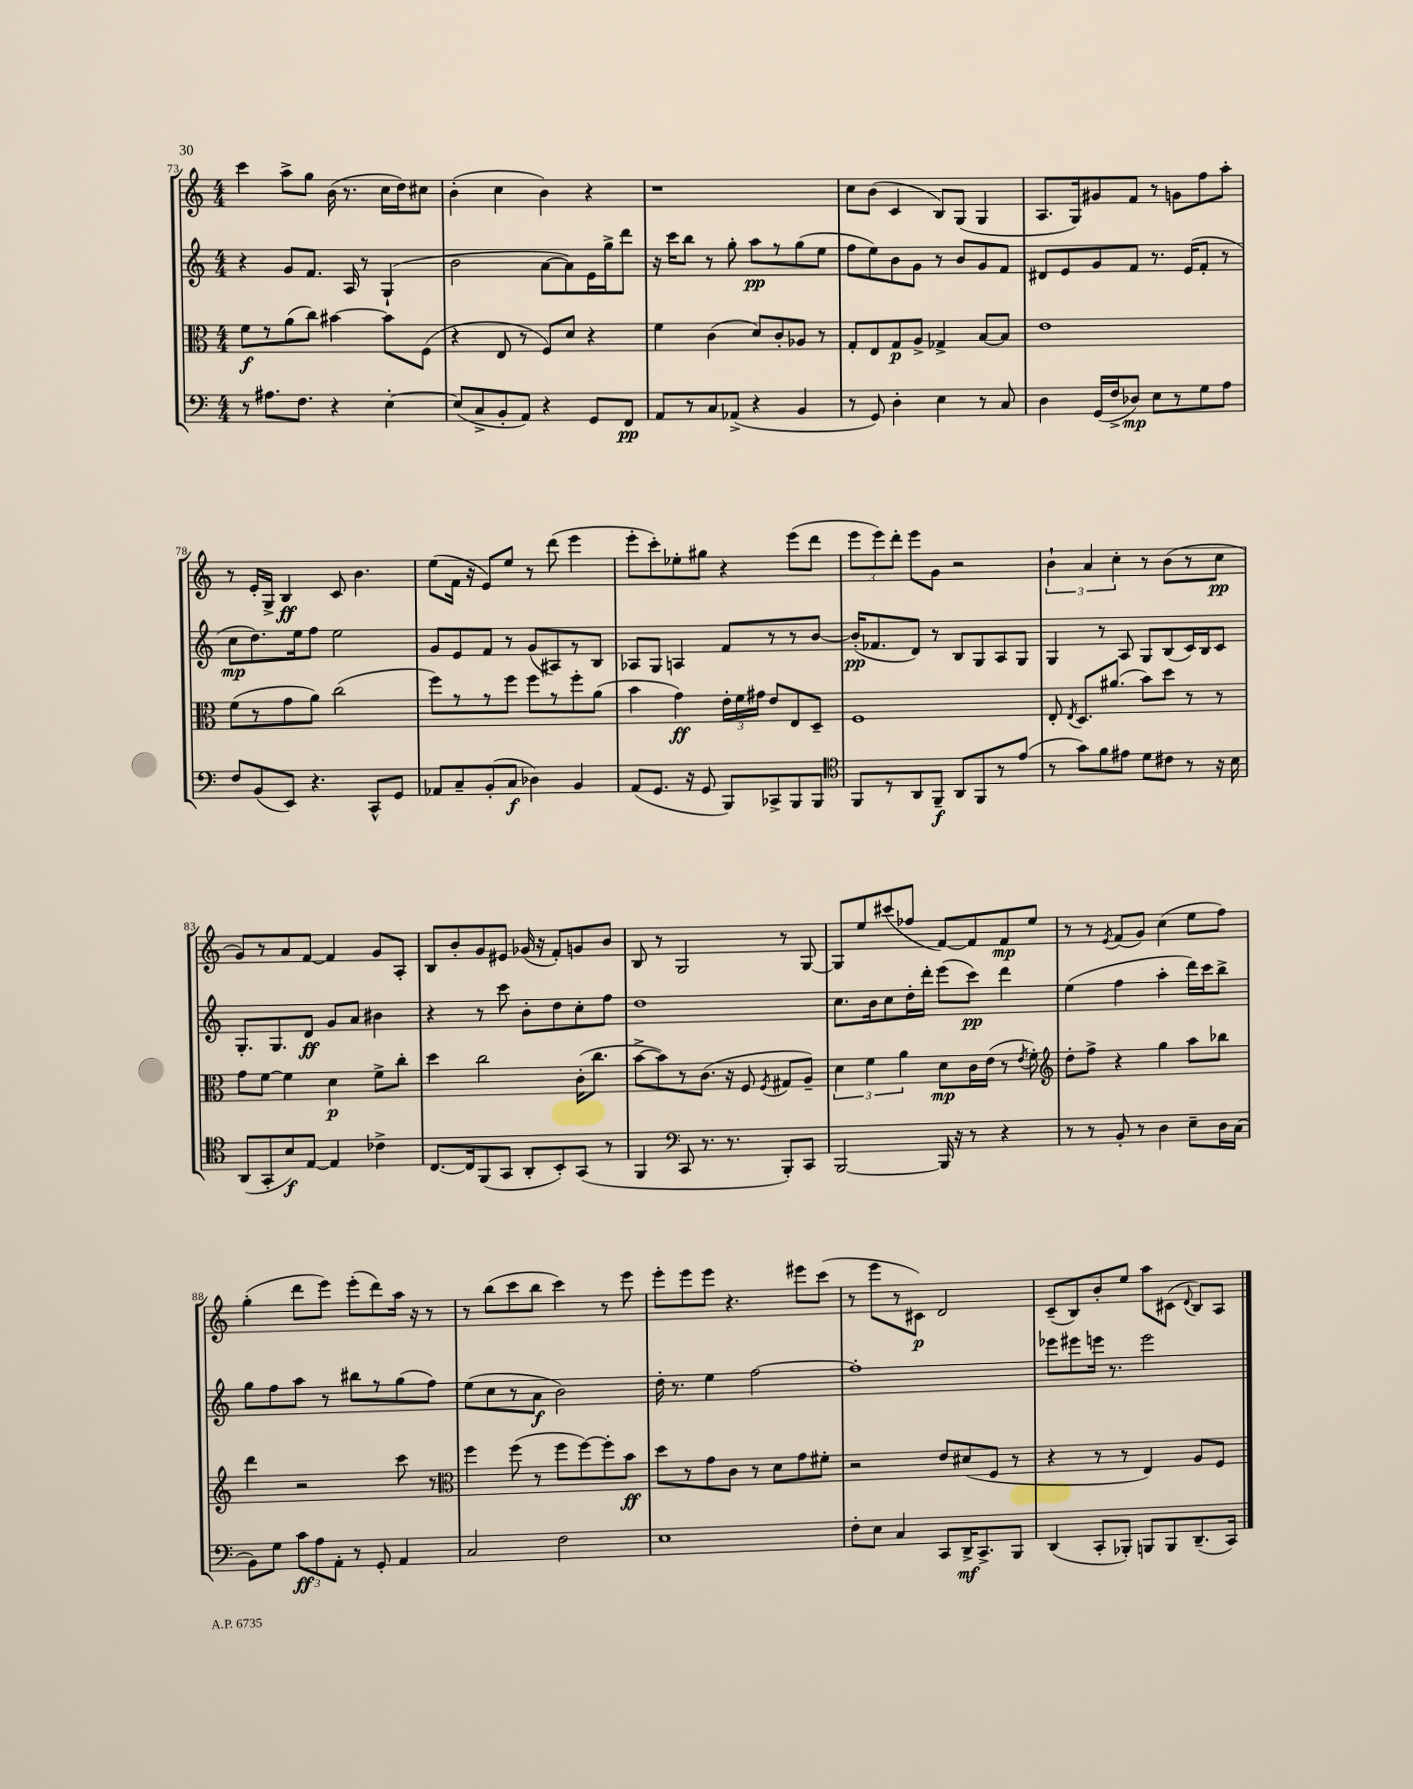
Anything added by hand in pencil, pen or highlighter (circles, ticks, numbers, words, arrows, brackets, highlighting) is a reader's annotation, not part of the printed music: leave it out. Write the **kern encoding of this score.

**kern	**dynam	**kern	**dynam	**kern	**dynam	**kern	**dynam
*part4	*part4	*part3	*part3	*part2	*part2	*part1	*part1
*staff4	*staff4	*staff3	*staff3	*staff2	*staff2	*staff1	*staff1
*clefF4	*	*clefC3	*	*clefG2	*	*clefG2	*
*k[]	*	*k[]	*	*k[]	*	*k[]	*
*M4/4	*	*M4/4	*	*M4/4	*	*M4/4	*
=73	=73	=73	=73	=73	=73	=73	=73
8r	.	8f\L	f	4r	.	4ccc\	.
8.A#X\L	.	8r	.	.	.	.	.
.	.	(8a\	.	8g/L	.	8aa^\L	.
8.F\J	.	.	.	.	.	.	.
.	.	8cc\J)	.	8.f/J	.	8gg\J	.
4r	.	[4b#X\	.	.	.	(16b\	.
.	.	.	.	16A/	.	8.r	.
.	.	.	.	8r	.	.	.
[4E'\	.	8b#\L]	.	(4G`/	.	16cc\LL	.
.	.	.	.	.	.	16dd\J)	.
.	.	(8F\J	.	.	.	8cc#X\J	.
=74	=74	=74	=74	=74	=74	=74	=74
(8E/L]	.	4r	.	2b\	.	(4b'\	.
8C^/	.	.	.	.	.	.	.
8BB'/	.	8E/	.	.	.	4cc\	.
8AA/J)	.	8r	.	.	.	.	.
4r	.	8F/L)	.	[8a\L	.	4b\)	.
.	.	8d/J	.	8a\])	.	.	.
8GG/L	.	4r	.	16e\L	.	4r	.
.	.	.	.	16gg^\J	.	.	.
8FF/J	pp	.	.	8ddd\J	.	.	.
=75	=75	=75	=75	=75	=75	=75	=75
8AA/L	.	4f\	.	16r	.	1r	.
.	.	.	.	16ccc\KL	.	.	.
8r	.	.	.	8bb\J	.	.	.
8C/	.	(4c\	.	8r	.	.	.
(8AA-X^/J	.	.	.	8gg'\	.	.	.
4r	.	8d/L)	.	8aa\L	pp	.	.
.	.	8c'/	.	8r	.	.	.
4BB/	.	8A-X/J	.	(8gg\	.	.	.
.	.	8r	.	8ee\J	.	.	.
=76	=76	=76	=76	=76	=76	=76	=76
8r	.	8G'/L	.	8ff\L	.	8cc\L	.
8GG/)	.	8E/	.	8ee\)	.	(8b\J	.
4D'\	.	8G/	p	8b\	.	4c/	.
.	.	8A^/J	.	8g\J	.	.	.
4E\	.	4G-X^/	.	8r	.	8B/L)	.
.	.	.	.	8b/L	.	(8G/J	.
8r	.	[8B/L	.	8g/	.	4G/	.
8C/	.	8B/J]	.	8f/J	.	.	.
=77	=77	=77	=77	=77	=77	=77	=77
4D\	.	1e	.	8d#X/L	.	8.A/L	.
.	.	.	.	8e/	.	.	.
.	.	.	.	.	.	16G/k)	.
(16GG/LL	.	.	.	8g/	.	8g#X/	.
16F^/J	.	.	.	.	.	.	.
8D-X/J)	mp	.	.	8f/J	.	8f/J	.
8E\L	.	.	.	8.r	.	8r	.
8r	.	.	.	.	.	8gn\L	.
.	.	.	.	(16e/KL	.	.	.
8G\	.	.	.	8f'/J	.	8ff\	.
8A\J	.	.	.	8r	.	8aa'\J	.
!!LO:LB:g=z
=78	=78	=78	=78	=78	=78	=78	=78
8F/L	.	(8f\L	.	8cc\L	mp	8r	.
(8BB/	.	8r	.	8.dd\)	.	16e'/LL	.
.	.	.	.	.	.	16G^/JJ	.
8EE/J)	.	8g\	.	.	.	4B/	ff
.	.	.	.	16ee\k	.	.	.
4.r	.	8a\J)	.	8ff\J	.	.	.
.	.	(2cc\	.	2ee\	.	8c/	.
.	.	.	.	.	.	4.b\	.
8CC^^/L	.	.	.	.	.	.	.
8GG/J	.	.	.	.	.	.	.
=79	=79	=79	=79	=79	=79	=79	=79
8AA-X/L	.	8ff\L)	.	8g/L	.	(8ee\L	.
8C~/	.	8r	.	8e/	.	16f\Jk	.
.	.	.	.	.	.	16r	.
(8BB'/	.	8r	.	8f/J	.	8e/L)	.
8C/J	f	8ff\J	.	8r	.	8ee/J	.
4D-X\)	.	8ff\L	.	(8g/L	.	8r	.
.	.	8r	.	8A#X/)	.	(8ddd\	.
4BB/	.	8ff'\	.	8r	.	4eee\	.
.	.	(8a\J	.	8B/J	.	.	.
=80	=80	=80	=80	=80	=80	=80	=80
(8AA/L	.	4b\	.	8A-X/L	.	8eee'\L	.
8.GG/J	.	.	.	8G/J	.	8ccc'\)	.
.	.	4g\)	ff	4An/	.	8ee-X'\	.
16r	.	.	.	.	.	.	.
8GG/	.	.	.	.	.	8gg#X\J	.
8BBB/L)	.	24e'\LL	.	8f/L	.	4r	.
.	.	24f\	.	.	.	.	.
.	.	24g#X\JJ	.	.	.	.	.
8CC-X^/	.	8e/L	.	8r	.	.	.
8BBB/	.	8E/	.	8r	.	(8eee\L	.
8BBB/J	.	8D~/J	.	[8b/J	.	8ddd\J	.
=81	=81	=81	=81	=81	=81	=81	=81
*clefC4	*	*	*	*	*	*	*
8FF/L	.	1F	.	(16b'/KL]	pp	12eee\L	.
.	.	.	.	8.f-X/	.	.	.
.	.	.	.	.	.	12eee\)	.
8r	.	.	.	.	.	.	.
.	.	.	.	.	.	12ddd'\J	.
8AA/	.	.	.	8d/J)	.	8eee\L	.
8FF~/J	f	.	.	8r	.	8g\J	.
8AA/L	.	.	.	8B/L	.	2r	.
8FF/	.	.	.	8G/	.	.	.
8r	.	.	.	8A/	.	.	.
(8e/J	.	.	.	8G/J	.	.	.
=82	=82	=82	=82	=82	=82	=82	=82
8r	.	8E'/	.	4G/	.	6b`\	.
.	.	8qE/	.	.	.	.	.
8g\L)	.	8.D/L	.	.	.	.	.
.	.	.	.	.	.	6a/	.
8f\	.	.	.	8r	.	.	.
.	.	(8.a#X/J	.	.	.	.	.
.	.	.	.	.	.	6cc'\	.
8e#X\J	.	.	.	8A/	.	.	.
8d\L	.	8b\L)	.	8G/L	.	8r	.
8c#X\J	.	8dd\J	.	(8B/	.	(8b\L	.
8r	.	8r	.	16c/L)	.	8r	.
.	.	.	.	16B/J	.	.	.
16r	.	8r	.	8c/J	.	8cc\J	pp
16B\	.	.	.	.	.	.	.
!!LO:LB:g=z
=83	=83	=83	=83	=83	=83	=83	=83
(8AA/L	.	8g\L	.	8.G'/L	.	8g/L)	.
8GG'/	.	[8f\J	.	.	.	8r	.
.	.	.	.	8.G/	.	.	.
8B/)	f	4f\]	.	.	.	8a/	.
[8E/J	.	.	.	8d/J	ff	[8f/J	.
4E/]	.	4d\	p	8g/L	.	4f/]	.
.	.	.	.	8a/J	.	.	.
4c-X^\	.	8f^\L	.	4b#X\	.	8g/L	.
.	.	8cc'\J	.	.	.	8A'/J	.
=84	=84	=84	=84	=84	=84	=84	=84
[8.C/L	.	4dd\	.	4r	.	8B/L	.
.	.	.	.	.	.	8b'/	.
16C/k]	.	.	.	.	.	.	.
(8FF/	.	2cc\	.	8r	.	8g/	.
8GG/J	.	.	.	8ccc\	.	8e#X/J	.
8AA'/L	.	.	.	8b'\L	.	(16g-X/	.
.	.	.	.	.	.	16r	.
8BB'/)	.	.	.	8dd\	.	8f'/L)	.
(8GG/J	.	(16c'\KL	.	8cc'\	.	8gn/	.
.	.	8.cc\J	.	.	.	.	.
8r	.	.	.	8ff\J	.	8b/J	.
=85	=85	=85	=85	=85	=85	=85	=85
4FF/	.	[8b^\L	.	1dd	.	8B/	.
.	.	8b\])	.	.	.	8r	.
*clefF4	*	*	*	*	*	*	*
8CC/	.	8r	.	.	.	2G/	.
8.r	.	(8.c\J	.	.	.	.	.
8.r	.	16r	.	.	.	.	.
.	.	8F/	.	.	.	.	.
.	.	8qF/	.	.	.	.	.
8BBB'/L)	.	8G#X/L	.	.	.	8r	.
8CC/J	.	8A~/J)	.	.	.	[8G/	.
=86	=86	=86	=86	=86	=86	=86	=86
[2BBB/	.	6d\	.	8.cc\L	.	8G/L]	.
.	.	.	.	.	.	8ee/	.
.	.	6f\	.	.	.	.	.
.	.	.	.	16b\k	.	.	.
.	.	.	.	8cc\	.	(8ccc#X/	.
.	.	6a\	.	.	.	.	.
.	.	.	.	16dd'\L	.	8ff-X/J	.
.	.	.	.	16ddd'\JJ	.	.	.
16BBB/]	.	8d\L	mp	(8eee\L	.	[8f/L)	.
16r	.	.	.	.	.	.	.
8r	.	16c\L	.	8ccc\J)	pp	8f/]	.
.	.	(16e\JJ	.	.	.	.	.
4r	.	8r	.	4ddd\	.	8f/	mp
.	.	8qe/	.	.	.	.	.
.	.	8f'\)	.	.	.	8ee/J	.
=87	=87	=87	=87	=87	=87	=87	=87
*	*	*clefG2	*	*	*	*	*
8r	.	8dd'\L	.	(4ee\	.	8r	.
8r	.	8ff^\J	.	.	.	8r	.
.	.	.	.	.	.	8qe/	.
8BB'/	.	4r	.	4ff\	.	(8f/L	.
8r	.	.	.	.	.	8g/J)	.
4D\	.	4gg\	.	4aa'\	.	(4cc\	.
8E~\L	.	8aa\L	.	16ddd\LL)	.	8ee\L	.
.	.	.	.	16ccc\J	.	.	.
16D\L	.	8bb-X\J	.	8bb^\J	.	8ff\J)	.
(16C\JJ	.	.	.	.	.	.	.
!!LO:LB:g=z
=88	=88	=88	=88	=88	=88	=88	=88
8BB\L)	.	4ddd\	.	8gg\L	.	(4gg'\	.
8G\J	.	.	.	8ff\	.	.	.
12c\L	ff	2r	.	8aa\J	.	8ddd\L	.
12A\	.	.	.	.	.	.	.
.	.	.	.	8r	.	8eee\J)	.
12AA'\J	.	.	.	.	.	.	.
8r	.	.	.	8bb#X\L	.	(8eee'\L	.
8GG'/	.	.	.	8r	.	8ddd\)	.
4AA/	.	8ccc\	.	(8gg\	.	16aa\Jk	.
.	.	.	.	.	.	16r	.
.	.	8r	.	8ff\J)	.	8r	.
=89	=89	=89	=89	=89	=89	=89	=89
*	*	*clefC3	*	*	*	*	*
2C/	.	4ff\	.	(8ee\L	.	8r	.
.	.	.	.	8cc\	.	(8bb\L	.
.	.	(8ff\	.	8r	.	8ccc\	.
.	.	8r	.	8a\J	f	8bb\J	.
2F\	.	8ff\L	.	2b\)	.	4ccc\)	.
.	.	[8ff\)	.	.	.	.	.
.	.	8ff'\]	.	.	.	8r	.
.	.	8b\J	ff	.	.	8eee\	.
=90	=90	=90	=90	=90	=90	=90	=90
1E	.	8dd\L	.	16dd'\	.	8eee'\L	.
.	.	.	.	8.r	.	.	.
.	.	8r	.	.	.	8eee\	.
.	.	8g\	.	4ee\	.	8eee\J	.
.	.	8c\J	.	.	.	4.r	.
.	.	8r	.	[2ff\	.	.	.
.	.	8d\L	.	.	.	.	.
.	.	8g\	.	.	.	8eee#X\L	.
.	.	8f#X'\J	.	.	.	(8ccc\J	.
=91	=91	=91	=91	=91	=91	=91	=91
8F'\L	.	2r	.	1ff']	.	8r	.
8E\J	.	.	.	.	.	8eee\L	.
4C/	.	.	.	.	.	8r	.
.	.	.	.	.	.	8c#X\J)	p
8CC/L	.	8e/L	.	.	.	2d/	.
16DD^/K	mf	(8d#X/	.	.	.	.	.
8.CC^/	.	.	.	.	.	.	.
.	.	8F/J	.	.	.	.	.
8BBB/J	.	8r	.	.	.	.	.
=92	=92	=92	=92	=92	=92	=92	=92
(4DD/	.	4r	.	8eee-X\L	.	(8c~/L	.
.	.	.	.	8eee#X\	.	8B/)	.
8CC'/L	.	8r	.	16eeen\Jk	.	8b'/	.
.	.	.	.	8.r	.	.	.
8BBB-X'/J)	.	8r	.	.	.	8ee/J	.
8BBBn/L	.	4E/)	.	2eee\	.	8aa\L	.
8BBB/	.	.	.	.	.	(8c#X\J	.
.	.	.	.	.	.	8qqd/	.
(8.DD~/	.	8A/L	.	.	.	8B/L)	.
.	.	8F/J	.	.	.	8A/J	.
16CC/Jk)	.	.	.	.	.	.	.
==	==	==	==	==	==	==	==
*-	*-	*-	*-	*-	*-	*-	*-
